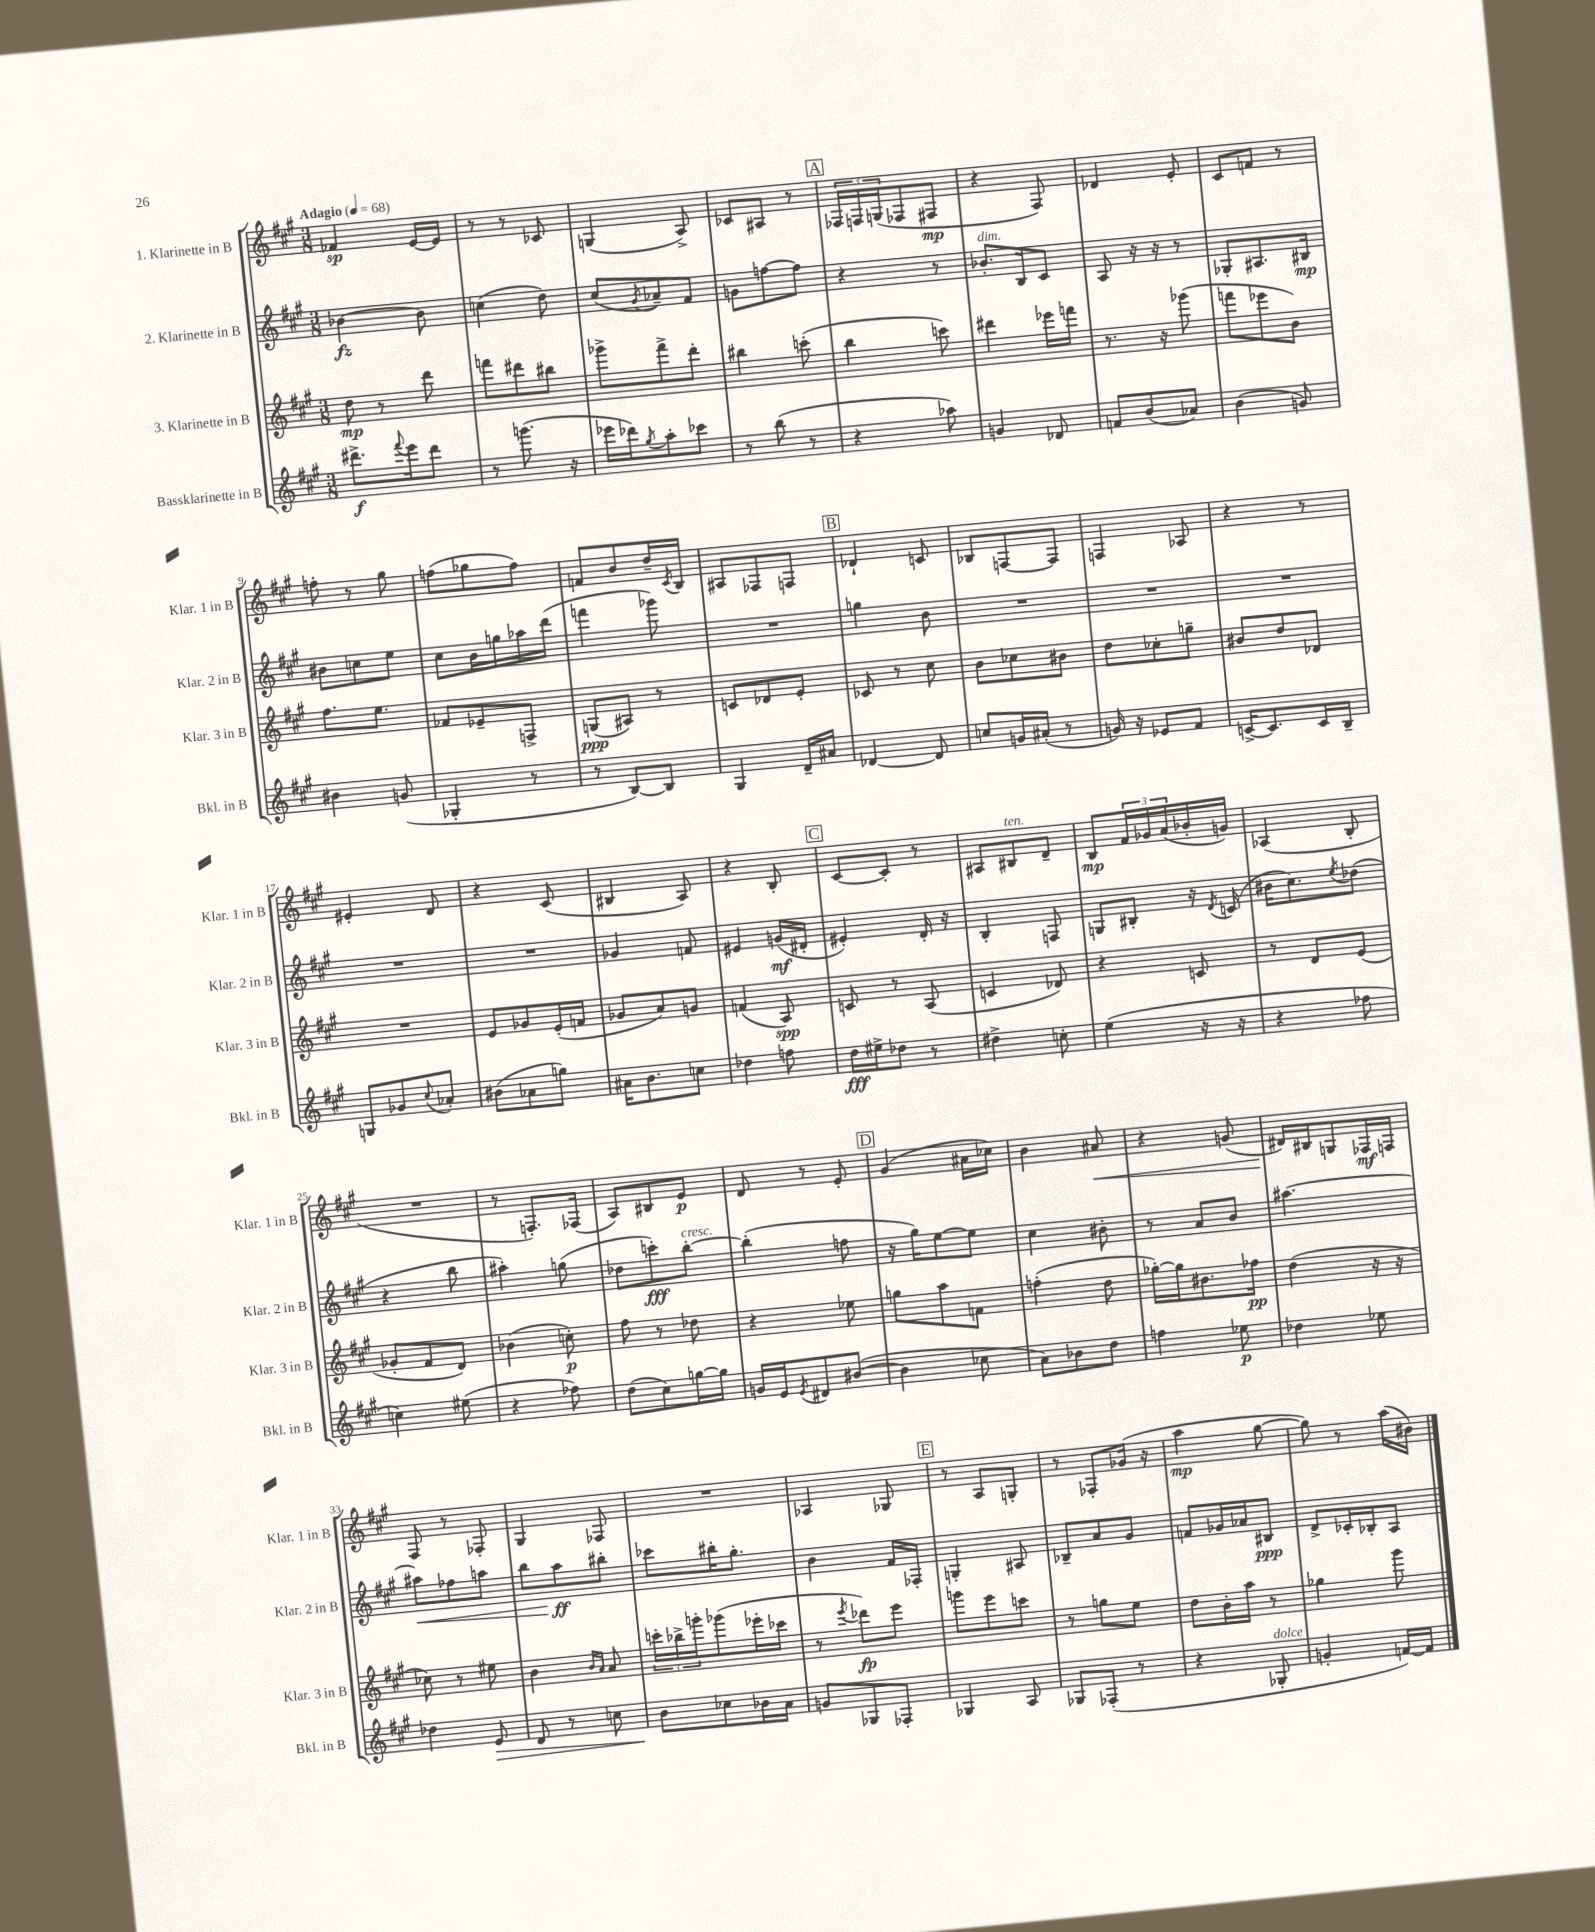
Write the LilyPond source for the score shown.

<<
\new StaffGroup <<
\new Staff = "s0" \with { instrumentName = "1. Klarinette in B" shortInstrumentName = "Klar. 1 in B" } {
    \clef treble \key a \major \numericTimeSignature \time 3/8 \tempo "Adagio" 4 = 68
    fes'4\sp e'16~ e'16 |
    r8 r8 ces'8 |
    g4( a8->) |
    ces'8 ais8 r8 |
    \mark \markup { \box "A" } \tuplet 3/2 { fes16 f16 g16( } fes8 fis8\mp |
    r4 fis8) |
    des'4 e'8-. |
    cis'8 f'8 r8 |
    f''8-. r8 gis''8 |
    f''8( ges''8 f''8) |
    f'8 b'8 d''16-- \acciaccatura { cis'8 } b16 |
    ais8 fes8 f8 |
    \mark \markup { \box "B" } des'4-! c'8 |
    bes8 f8~ f8 |
    f4 aes8 |
    r4 r8 |
    eis'4-. d'8 |
    r4 cis'8( |
    bis4 a8) |
    r4 b8-. |
    \mark \markup { \box "C" } cis'8~ cis'8-. r8 |
    ais8 bis8^\markup { \italic "ten." } d'8-- |
    b8\mp \tuplet 3/2 { fis'16 ges'16 a'16( } bes'16-. g'16) |
    aes4( b8-. |
    R4. |
    r8 f8.-.) fes16( |
    a8) bis8 e'8\p |
    d'8 r8 e'8-. |
    \mark \markup { \box "D" } gis'4( ais'16 ces''16) |
    b'4 ais'8\< |
    r4 g'8( |
    dis'16\!) bis16 g8 fes16\mf f16 |
    fis8 r8 fes8-. |
    gis4 fes8 |
    R4. |
    aes4 ges8 |
    \mark \markup { \box "E" } r8 a8 g8-. |
    r8 fes8-. ges'16( r16 |
    a''4\mp gis''8~ |
    gis''8) r8 a''16( bis'16) \bar "|." |
}
\new Staff = "s1" \with { instrumentName = "2. Klarinette in B" shortInstrumentName = "Klar. 2 in B" } {
    \clef treble \key a \major \numericTimeSignature \time 3/8
    bes'4~\fz bes'8 |
    c''4( d''8) |
    cis''8( \acciaccatura { gis'8 } aes'8--) fis'8 |
    g'8 f''8~ f''8 |
    \mark \markup { \box "A" } r4 r8 |
    bes'8.-.^\markup { \italic "dim." } b16 cis'8 |
    a8 r16 r16 r8 |
    ges8-. ais8. bis16\mp |
    bis'8 c''8 e''8 |
    cis''8 b'16 g''16 aes''16 d'''16( |
    f'''4 ges'''8) |
    R4. |
    \mark \markup { \box "B" } g''4 b'8 |
    R4. |
    R4. |
    R4. |
    R4. |
    R4. |
    ges'4 f'8 |
    eis'4 g'16\mf( dis'16-. |
    \mark \markup { \box "C" } eis'4-.) d'16-. r16 |
    b4-. f8 |
    g8 bis8-. r16 \acciaccatura { d'8 } c'16( |
    bis'16 cis''8.) \acciaccatura { e''8 } des''8( |
    r4 b''8 |
    ais''4-.) g''8( |
    des''8 c'''8-.\fff) b''8~-.^\markup { \italic "cresc." } |
    b''4-.( f''8 |
    \mark \markup { \box "D" } r16 gis''16) e''8~ e''8 |
    cis''4 bis'8-. |
    r8 a'8 b'8 |
    ais''4.~ |
    ais''8\< fes''8 a''8 |
    b''8 a''8\ff\! bis''8-. |
    ces'''8 bis''16-. gis''8.-. |
    b'4 fis'16 fes16-. |
    \mark \markup { \box "E" } g4-. ais8 |
    bes8-- a'8 gis'8 |
    f'8 ges'16 aes'16 bis8\ppp |
    d'8-> ces'16-. bes16-. a8 \bar "|." |
}
\new Staff = "s2" \with { instrumentName = "3. Klarinette in B" shortInstrumentName = "Klar. 3 in B" } {
    \clef treble \key a \major \numericTimeSignature \time 3/8
    d''8\mp r8 d'''8 |
    f'''8 dis'''8 bis''8 |
    ges'''8-> fis'''8-> d'''8-. |
    bis''4 c'''8-.( |
    \mark \markup { \box "A" } b''4 c'''8) |
    dis'''4 ees'''16 f'''16 |
    r8. r16 ges'''8( |
    f'''8 ees'''8 b'8) |
    fis''8. e''8. |
    fes'8 ees'8-- f8-> |
    g8\ppp( ais8) r8 |
    c'8 des'8 e'8-. |
    \mark \markup { \box "B" } ces'8 r8 cis''8 |
    b'8 ces''8 bis'8 |
    d''8 ces''8-. g''8-- |
    bis'8 d''8 des'8 |
    R4. |
    e'8 ges'8 e'16-.( f'16 |
    ges'8 a'8) g'8 |
    f'4( a8\spp) |
    \mark \markup { \box "C" } c'8 r8 a8( |
    c'4 des'8) |
    r4 c'8 |
    r8 d'8 e'8( |
    ges'8-. fis'8 d'8) |
    bes'4( c''8-.\p) |
    fis''8 r8 des''8 |
    r4 ees''8 |
    \mark \markup { \box "D" } g''8 a''8 f'8 |
    f''4-.( d''8 |
    ges''16~-.) ges''16 bis'8. fes''16\pp |
    d''4( r16 r16 |
    ces''8) r8 eis''8 |
    b'4 \grace { b'16 a'16 } a'8 |
    \tuplet 3/2 { c'''16-. bes''16-> g'''16-. } ges'''8( ees'''16-. ces'''16 |
    r8 \acciaccatura { e'''8 } des'''8\fp) e'''8 |
    \mark \markup { \box "E" } g'''8 e'''8 c'''8 |
    r8 g''8 e''8 |
    d''8 b'16-. a''16 r8 |
    ges''4 gis'''8 \bar "|." |
}
\new Staff = "s3" \with { instrumentName = "Bassklarinette in B" shortInstrumentName = "Bkl. in B" } {
    \clef treble \key a \major \numericTimeSignature \time 3/8
    dis'''8.->\f \appoggiatura { fis'''8 } e'''16 dis'''8 |
    r8 g'''8.( r16 |
    ees'''16 des'''16) \acciaccatura { gis''8 } a''8-. ces'''8 |
    r8 b''8( r8 |
    \mark \markup { \box "A" } r4 aes''8) |
    g'4 des'8 |
    f'8 b'8( aes'8) |
    b'4( g'8) |
    bis'4 g'8( |
    ges4-. r8 |
    r8 b8~) b8 |
    gis4 d'16-- ais'16 |
    \mark \markup { \box "B" } des'4~ des'8 |
    c''8 g'16 ais'16-.( r8 |
    g'16) r16 ees'8 fis'8 |
    c'16~-> c'8. c'16 b16-- |
    g8 ges'8 \appoggiatura { cis''8 } aes'8-. |
    bis'8( aes'8 g''8) |
    ais'16 b'8. c''8 |
    des''4 f''8 |
    \mark \markup { \box "C" } d''16\fff eis''16-> des''8 r8 |
    dis''4-> c''8-. |
    e''4( r16 r16 |
    r4 fes''8 |
    c''4) eis''8( |
    r4 fes''8) |
    d''8( cis''8) g''16~ g''16 |
    g'16 e'16 \acciaccatura { e'8 } dis'8 bis'8~( |
    \mark \markup { \box "D" } bis'4 ces''8 |
    a'8) bes'8 d''8 |
    f''4 ees''8\p |
    des''4 ees''8 |
    des''4 e'8\> |
    d'8 r8 c''8 |
    b'8\! ces''8 bes'16 a'16 |
    g'8 ges8 fes8-. |
    \mark \markup { \box "E" } ges4 a8 |
    ges8 fes8-.( r8 |
    r4 ges8-.^\markup { \italic "dolce" } |
    g'4-. f'16~) f'16 \bar "|." |
}
>>
>>
